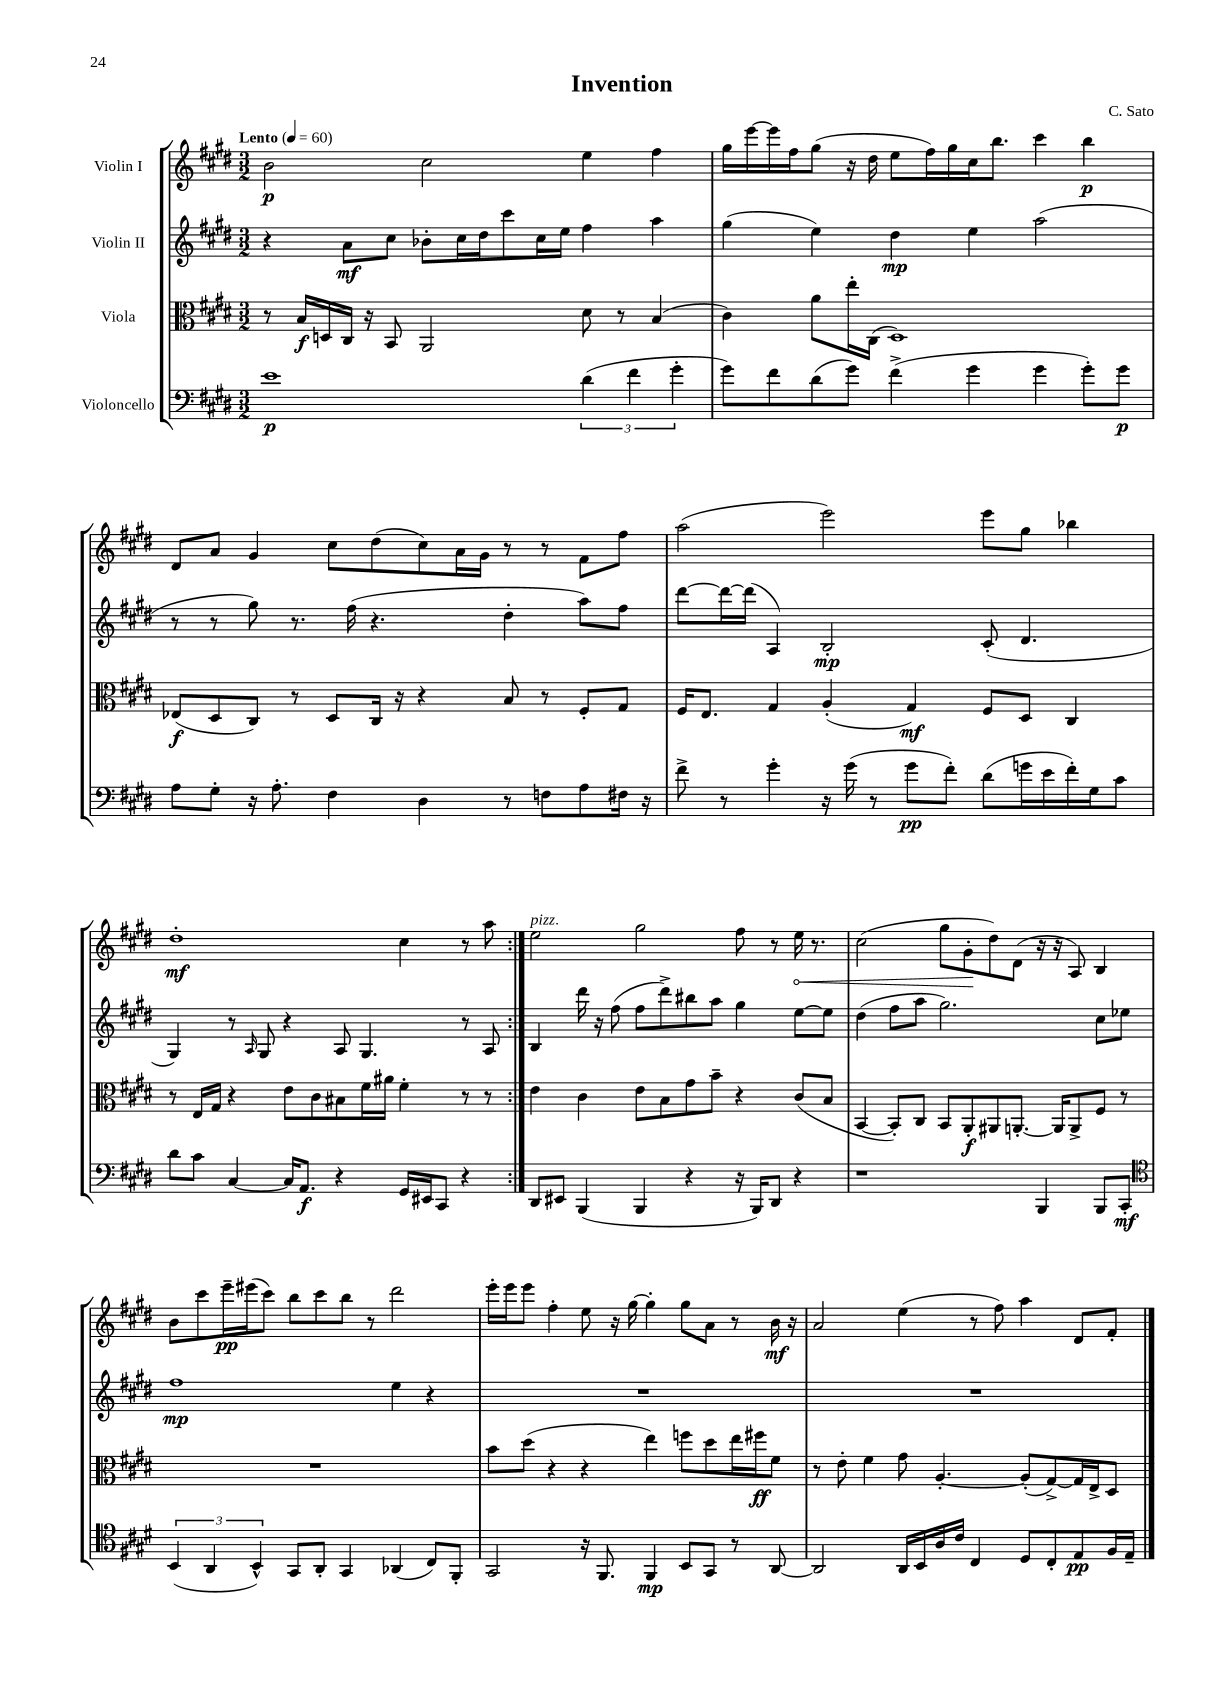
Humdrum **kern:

**kern	**kern	**kern	**kern
*staff4	*staff3	*staff2	*staff1
*clefF4	*clefC3	*clefG2	*clefG2
*k[f#c#g#d#]	*k[f#c#g#d#]	*k[f#c#g#d#]	*k[f#c#g#d#]
*M3/2	*M3/2	*M3/2	*M3/2
*MM60	*MM60	*MM60	*MM60
1e	8r	4r	2b
.	16B	.	.
.	16D	.	.
.	16C#	8a	.
.	16r	.	.
.	8BB	8cc#	.
.	2AA	8b-'	2cc#
.	.	16cc#	.
.	.	16dd#	.
.	.	8ccc#	.
.	.	16cc#	.
.	.	16ee	.
(6d#	8d#	4ff#	4ee
.	8r	.	.
6f#	.	.	.
.	(4B	4aa	4ff#
6g#'	.	.	.
=	=	=	=
8g#)	4c#)	(4gg#	16gg#
.	.	.	[16eee
8f#	.	.	16eee]
.	.	.	16ff#
(8d#	8a	4ee)	(8gg#
8g#)	16ee'	.	16r
.	(16C#	.	16dd#
(4f#^	1D#)	4dd#	8ee
.	.	.	16ff#)
.	.	.	16gg#
4g#	.	4ee	16cc#
.	.	.	8.bb
4g#	.	(2aa	4ccc#
8g#')	.	.	4bb
8g#	.	.	.
=	=	=	=
8A	(8E-	8r	8d#
8G#'	8D#	8r	8a
16r	8C#)	8gg#)	4g#
8.A'	.	.	.
.	8r	8.r	.
4F#	8D#	.	8cc#
.	.	(16ff#	.
.	16C#	4.r	(8dd#
.	16r	.	.
4D#	4r	.	8cc#)
.	.	.	16a
.	.	.	16g#
8r	8B	4dd#'	8r
8F	8r	.	8r
8A	8F#'	8aa)	8f#
16F#	8G#	8ff#	8ff#
16r	.	.	.
=	=	=	=
8f#^	16F#	[8ddd#	(2aa
.	8.E	.	.
8r	.	16ddd#_	.
.	.	(16ddd#]	.
4g#'	4G#	4A)	.
16r	(4A'	2B'	2eee)
(16g#	.	.	.
8r	.	.	.
8g#	4G#)	.	.
8f#')	.	.	.
(8d#	8F#	(8c#'	8eee
16g	8D#	4.d#	8gg#
16e	.	.	.
16f#')	4C#	.	4bb-
16G#	.	.	.
8c#	.	.	.
=	=	=	=
8d#	8r	4G#)	1dd#'
8c#	16E	.	.
.	16G#	.	.
[4C#	4r	8r	.
.	.	16qqA	.
.	.	8G#	.
16C#]	8e	4r	.
8.AA	.	.	.
.	8c#	.	.
4r	8B#	8A	.
.	16f#	4.G#	.
.	16a#	.	.
16GG#	4f#'	.	4cc#
16EE#	.	.	.
8CC#	.	.	.
4r	8r	8r	8r
.	8r	8A	8aa
=:|!	=:|!	=:|!	=:|!
8DD#	4e	4B	2ee
8EE#	.	.	.
(4BBB	4c#	16ddd#	.
.	.	16r	.
.	.	(8ff#	.
4BBB	8e	8ff#	2gg#
.	8B	8ddd#^)	.
4r	8g#	8bb#	.
.	8b~	8aa	.
16r	4r	4gg#	8ff#
16BBB)	.	.	.
8DD#	.	.	8r
4r	(8c#	[8ee	16ee
.	.	.	8.r
.	8B	8ee]	.
=	=	=	=
1r	[4BB	(4dd#	(2cc#
.	8BB'])	8ff#	.
.	8C#	8aa	.
.	8BB	2.gg#)	8gg#
.	8AA'	.	8g#'
.	8AA#	.	8dd#)
.	[8.AA'	.	(8d#
4BBB	.	.	16r
.	16AA]	.	16r
.	8AA^	.	8A)
8BBB	8F#	8cc#	4B
8CC#'	8r	8ee-	.
=	=	=	=
*clefC4	*	*	*
(6BB	1.r	1ff#	8b
.	.	.	8ccc#
6AA	.	.	.
.	.	.	16eee~
.	.	.	(16eee#
6BB^^)	.	.	.
.	.	.	8ccc#)
8GG#	.	.	8bb
8AA'	.	.	8ccc#
4GG#	.	.	8bb
.	.	.	8r
(4AA-	.	4ee	2ddd#
8C#)	.	4r	.
8FF#'	.	.	.
=	=	=	=
2GG#	8b	1.r	16eee'
.	.	.	16eee
.	(8dd#	.	8eee
.	4r	.	4ff#'
16r	4r	.	8ee
8.FF#	.	.	.
.	.	.	16r
.	.	.	[16gg#
4FF#	4ee)	.	4gg#']
8BB	8ff	.	8gg#
8GG#	8dd#	.	8a
8r	16ee	.	8r
.	16ff#	.	.
[8AA	8f#	.	16b
.	.	.	16r
=	=	=	=
2AA]	8r	1.r	2a
.	8e'	.	.
.	4f#	.	.
16AA	8g#	.	(4ee
16BB	.	.	.
16A	[4.A'	.	.
16c#	.	.	.
4C#	.	.	8r
.	.	.	8ff#)
8D#	(8A']	.	4aa
8C#'	[8G#^)	.	.
8E	16G#]	.	8d#
.	16E^	.	.
16F#	8D#	.	8f#'
16E~	.	.	.
==	==	==	==
*-	*-	*-	*-
